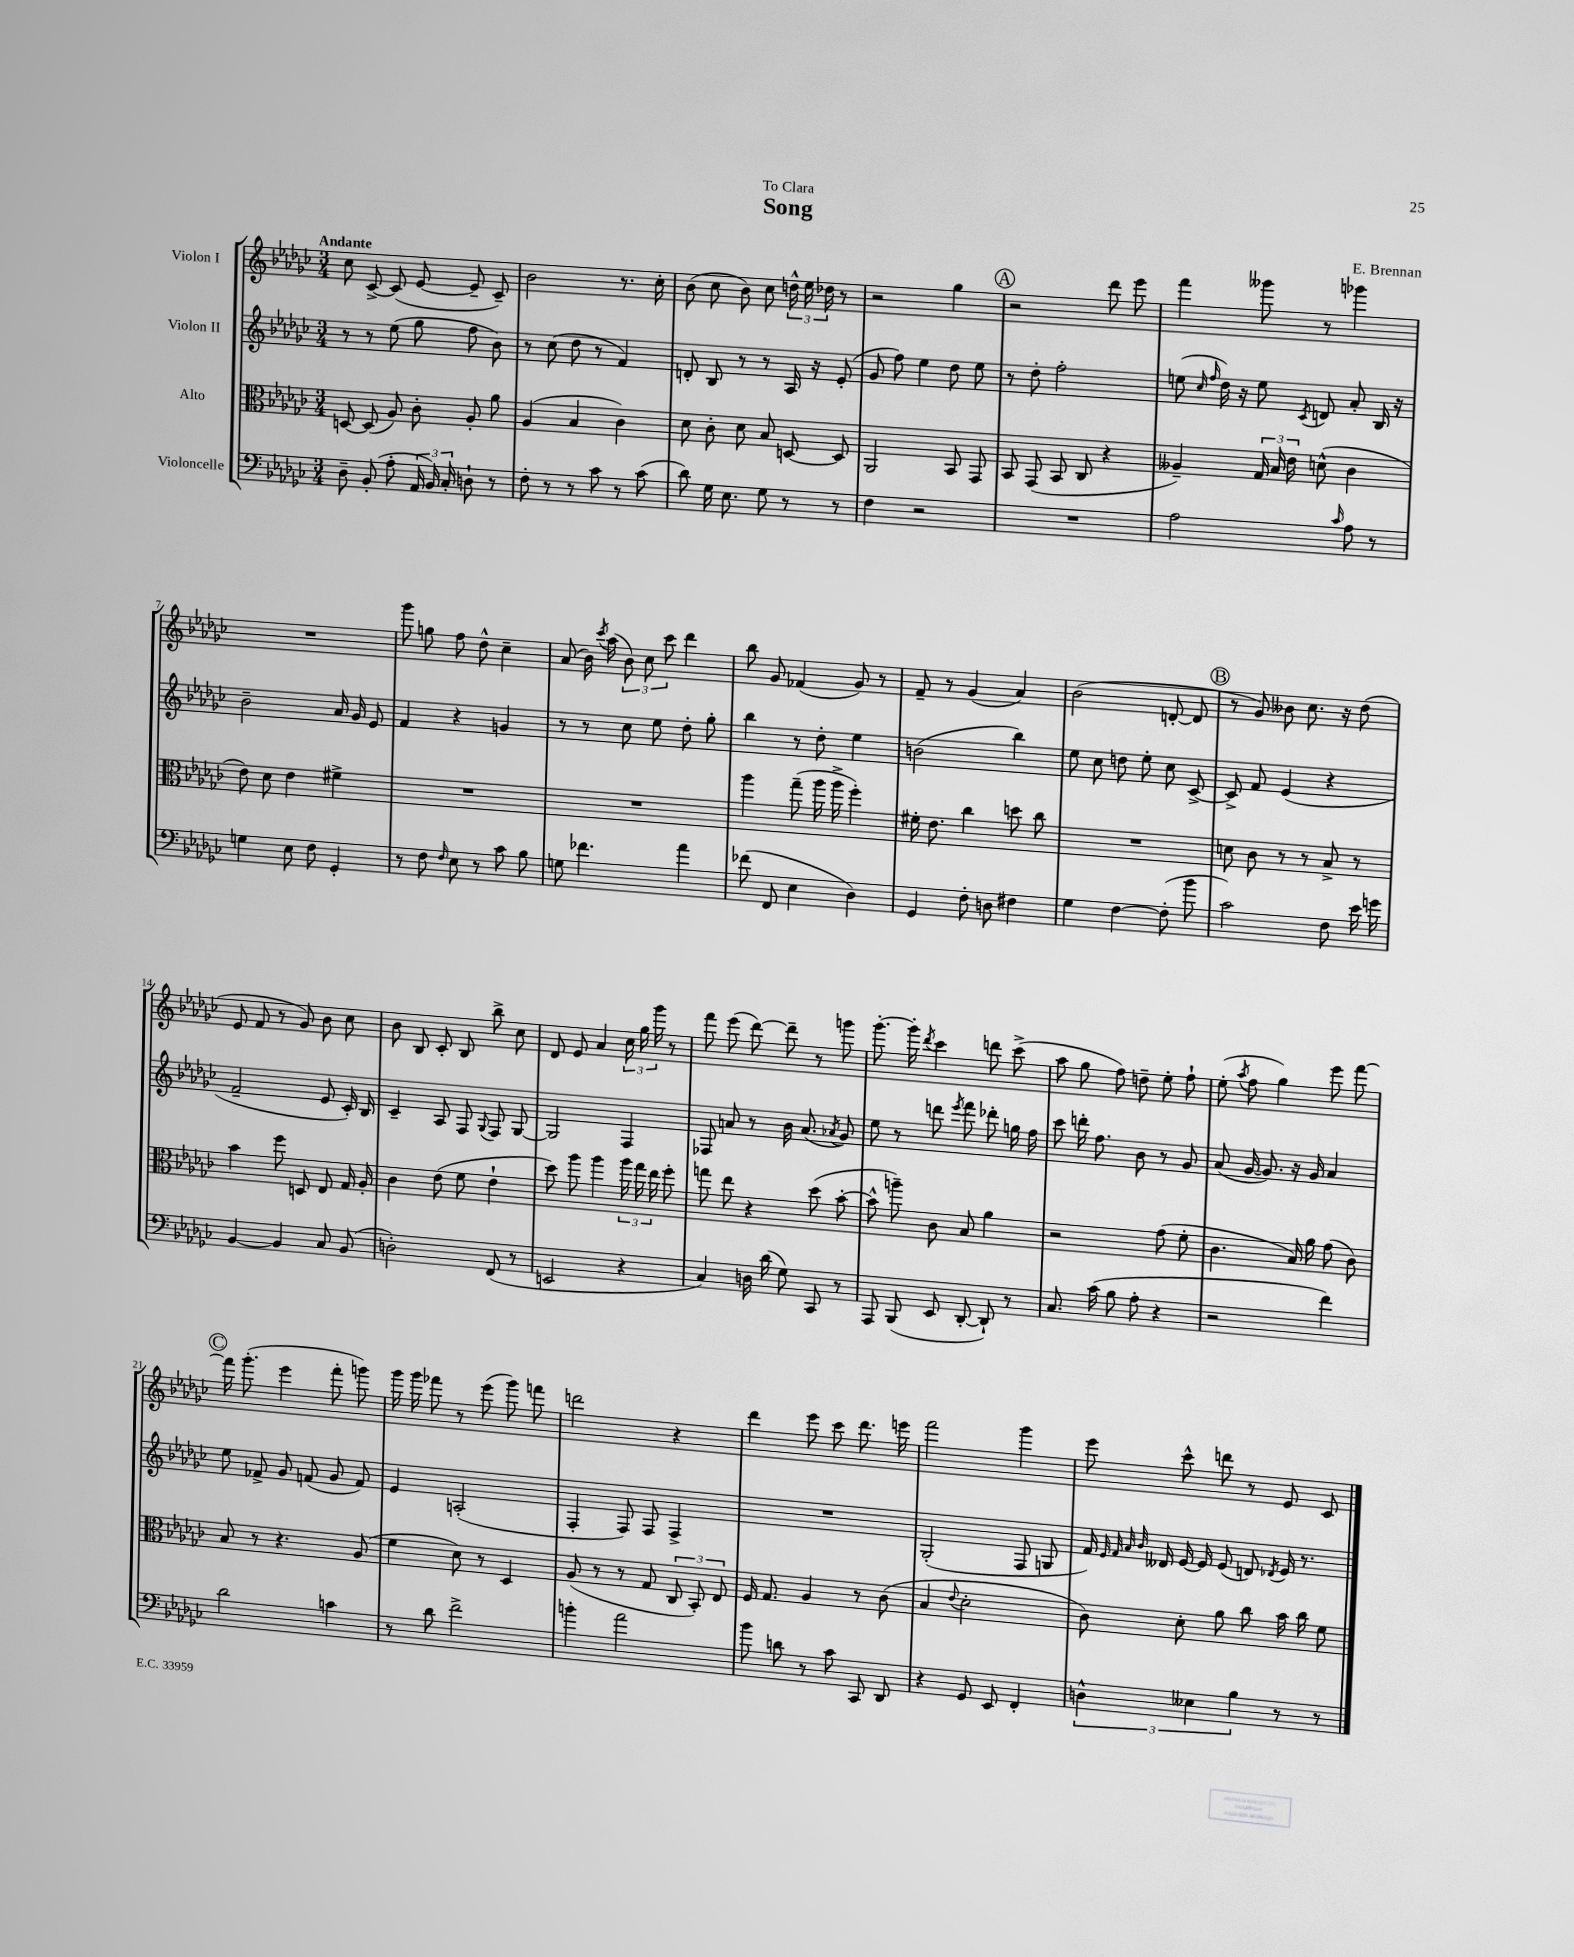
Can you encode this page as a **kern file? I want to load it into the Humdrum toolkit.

**kern	**kern	**kern	**kern
*part4	*part3	*part2	*part1
*staff4	*staff3	*staff2	*staff1
*I"Violoncelle	*I"Alto	*I"Violon II	*I"Violon I
*clefF4	*clefC3	*clefG2	*clefG2
*k[b-e-a-d-g-c-]	*k[b-e-a-d-g-c-]	*k[b-e-a-d-g-c-]	*k[b-e-a-d-g-c-]
*M3/4	*M3/4	*M3/4	*M3/4
=1	=1	=1	=1
!	!	!	!LO:TX:a:B:t=Andante
8D-~\	[8Dn/	8r	8cc-\
(8BB-'/	(8D/]	8r	[8c-^/
8A-'\	8A-/)	(8ee-\	(8c-/]
24AA-/	8c-'\	8gg-\	[8e-/
24BB-/)	.	.	.
24C-'/	.	.	.
8Dn`\	8A-'/	8ff\	8e-~/]
8r	8a-\	8b-\)	8c-~/)
=2	=2	=2	=2
8F'\	(4A-/	8r	2b-\
8r	.	(8cc-\	.
8r	4B-/	8dd-\	.
8c-\	.	8r	.
8r	4c-\)	4f/)	8.r
(8c-\	.	.	.
.	.	.	16cc-'\
=3	=3	=3	=3
8d-\)	8d-\	8dn'/	(8b-\
16G-\	8c-'\	8B-/	8cc-\
8.E-\	.	.	.
.	8d-\	8r	8b-\)
8G-\	8B-/	8r	8cc-\
8r	[8Dn/	16A-/	24ddn^^\
.	.	.	24ee-\
.	.	16r	.
.	.	.	24dd-X\
8r	8D/]	(8e-'/	8r
=4	=4	=4	=4
4F\	2AA-/	8g-/	2r
.	.	8ff\)	.
2r	.	4ee-\	.
.	8BB-/	8dd-\	4gg-\
.	8GG-/	8ee-\	.
!!LO:REH:place=s1:t=A
=5	=5	=5	=5
2.r	8BB-/	8r	2r
.	(8GG-/	8dd-'\	.
.	8BB-/	2ff'\	.
.	8C-/	.	.
.	4r	.	8ddd-\
.	.	.	8eee-\
=6	=6	=6	=6
2A-\	4A--X~/)	(8een\	4fff\
.	.	16qqcc-/	.
.	.	16qqff/	.
.	.	16dd-\)	.
.	.	16r	.
.	24G-/	8ee\	8ggg--X\
.	24B-/	.	.
.	24e-\	.	.
.	.	8qc-/	.
.	(8dn^^\	8dn/	8r
16qqc-/	.	.	.
8A-\	4c-\	8a-'/	4ggg-X\
8r	.	16B-/	.
.	.	16r	.
!!LO:LB:g=z
=7	=7	=7	=7
4Gn\	8e-\)	2b-~\	2.r
.	8d-\	.	.
8E-\	4e-\	.	.
8F\	.	.	.
4GG-'/	4f#X^\	16a-/	.
.	.	16g-/	.
.	.	8e-/	.
=8	=8	=8	=8
8r	2.r	4f/	8ggg-\
8F\	.	.	8ggn\
16qqF/	.	.	.
8E-\	.	4r	8ff\
8r	.	.	8dd-^^\
8c-\	.	4gn/	4cc-~\
8B-\	.	.	.
=9	=9	=9	=9
8Gn\	2.r	8r	(8a-/
4.f-X\	.	8r	16b-\)
.	.	.	8qccc-/
.	.	.	(16aa-\
.	.	8cc-\	12b-\)
.	.	.	12cc-\
.	.	8ee-\	.
.	.	.	12ccc-\
4a-\	.	8dd-'\	4ddd-\
.	.	8gg-'\	.
=10	=10	=10	=10
(8f-X\	4aa-\	4bb-\	8bb-\
8FF/	.	.	8g-/
4E-\	(8gg-~\	8r	(4f-X/
.	16aa-\	8dd-'\	.
.	16aa-^\	.	.
4D-\)	4ff'\)	4ee-\	8g-/)
.	.	.	8r
=11	=11	=11	=11
4GG-/	16f#X'\	(2bn\	8f~/
.	8.e-\	.	.
.	.	.	8r
8F'\	4cc-\	.	(4g-/
8Dn\	.	.	.
4F#X\	8ddn\	4bb-\)	4a-/)
.	8cc-\	.	.
=12	=12	=12	=12
4G-\	2.r	8ee-\	(2b-\
.	.	8cc-\	.
[4F\	.	8ddn\	.
.	.	8ee-'\	.
(8F'\]	.	8cc-\	[8dn'/
8b-\	.	[8c-^/	8d/]
!!LO:REH:place=s1:t=B
=13	=13	=13	=13
2c-\)	8dn\	8c-^/]	8r
.	8c-\	8f/	8g-/)
.	8r	(4e-/	8b--X\
.	8r	.	8.cc-\
8F\	8B-^/	4r	.
.	.	.	16r
16e-\	8r	.	(8dd-\
16gn\	.	.	.
!!LO:LB:g=z
=14	=14	=14	=14
[4BB-/	4b-\	2f~/	8e-/
.	.	.	8f/
4BB-/]	8ff\	.	8r
.	8Dn/	.	8g-/)
8C-/	8E-/	8e-/	8b-\
(8BB-/	16G-/	16c-'/)	8cc-\
.	16A-'/	16B-/	.
=15	=15	=15	=15
2Dn'\)	4c-\	4c-~/	8b-\
.	.	.	8B-/
.	(8e-\	8A-/	8c-'/
.	8f\	8F/	8B-/
.	.	8qqG-/	.
(8FF/	4e-`\	8F/	8bb-^\
8r	.	[8G-/	8cc-\
=16	=16	=16	=16
2EEn/	8dd-\)	2G-/]	8d-/
.	8aa-\	.	8e-/
.	4aa-\	.	4a-/
4r	24aa-\	4F/	24cc-\
.	24gg-\	.	24gg-\
.	24ee-\	.	24ggg-\
.	8ff'\	.	8r
=17	=17	=17	=17
4C-/)	8ggn\	8F-X/	8fff\
.	8ee-\	8an/	(8eee-\
16Dn\	4r	8r	[8ddd-\)
(16d-\	.	.	.
8G-\)	.	16b-\	8ddd-~\]
.	.	(8.a/	.
8CC-/	(8dd-\	.	8r
.	.	8qa-X/	.
8r	[8b-'\	8g-/)	8gggn\
=18	=18	=18	=18
8AAA-/	8b-^^\]	8ee-\	[8.ggg-'\
(8BBB-/	8aan~\)	8r	.
.	.	.	16ggg-'\]
.	.	.	8qddd-/
8EE-/	8c-\	8dddn\	4ccc-\
.	.	8qeee-/	.
[8DD-'/	8B-/	8fff\	.
8DD-`/])	4a-\	8ddd-X'\	8dddn\
8r	.	16ggn\	(8ccc-^\
.	.	16ff\	.
=19	=19	=19	=19
8.C-/	2r	8ccc-\	8aa-\
.	.	16dddn'\	8gg-\
(16c-\	.	8.ff\	.
8B-\	.	.	8ff\)
8A-'\	.	8b-\	8ddn~\
4r	(8g-\	8r	8ee-'\
.	8f'\	8g-/	8ff`\
=20	=20	=20	=20
2r	4.c-\	(8a-/	(8ee-'\
.	.	.	8qaa-/
.	.	[16g-/	8ff\
.	.	8.g-/])	.
.	.	.	4gg-\)
.	16B-/)	16r	.
.	16a-\	16g-/	.
4f\)	(8g-\	4a-/	8eee-\
.	8c-\)	.	[8fff\
!!LO:LB:g=z
!!LO:REH:place=s1:t=C
=21	=21	=21	=21
2d-\	8B-/	8ee-\	16fff\]
.	.	.	(8.ggg-'\
.	8r	8f-X^/	.
.	4.r	8g-/	4eee-\
.	.	(8fn/	.
4cn\	.	8g-/	8fff'\
.	(8A-/	8f/)	8gggn\)
=22	=22	=22	=22
8r	4f\	4e-/	16ggg-\
.	.	.	16ggg-\
8d-\	.	.	8fff-X\
2f^\	8d-\)	(2An'/	8r
.	8r	.	(8eee-\
.	4D-/	.	8ggg-\)
.	.	.	8fffn\
=23	=23	=23	=23
4bn'\	(8A-/	4F'/	2dddn\
.	8r	.	.
2a-\	8r	8F/)	.
.	8G-/	8F/	.
.	12C-/	4F^/	4r
.	12BB-'/)	.	.
.	12E-/	.	.
=24	=24	=24	=24
8b-\	16F/	2.r	4ddd-\
.	8.G-/	.	.
8dn\	.	.	.
8r	4A-/	.	8eee-\
8c-\	.	.	8ccc-\
8CC-/	8r	.	8.ddd-\
8DD-/	(8c-\	.	.
.	.	.	16eeen\
=25	=25	=25	=25
4r	4B-/	(2G-'/	2fff\
.	8qqe-/	.	.
8GG-/	2d-'\	.	.
8EE-/	.	.	.
4FF'/	.	8F/	4ggg-\
.	.	8Gn/	.
=26	=26	=26	=26
6Dn^^\	8c-\)	16f/)	8eee-\
.	.	32qqe-/	.
.	.	32qqf/	.
.	.	32qqa-/	.
.	.	32qqb-/	.
.	.	16d--X/	.
.	8d-'\	[16e-/	8ccc-^^\
6E--X\	.	.	.
.	.	16e-/]	.
.	8a-\	(8e-/	8dddn\
6B-\	.	.	.
.	8cc-\	8dn/)	8r
.	.	8qd-X/	.
8r	16b-\	16e-/	8e-/
.	16cc-\	8.r	.
8r	8f\	.	8c-/
==	==	==	==
*-	*-	*-	*-
